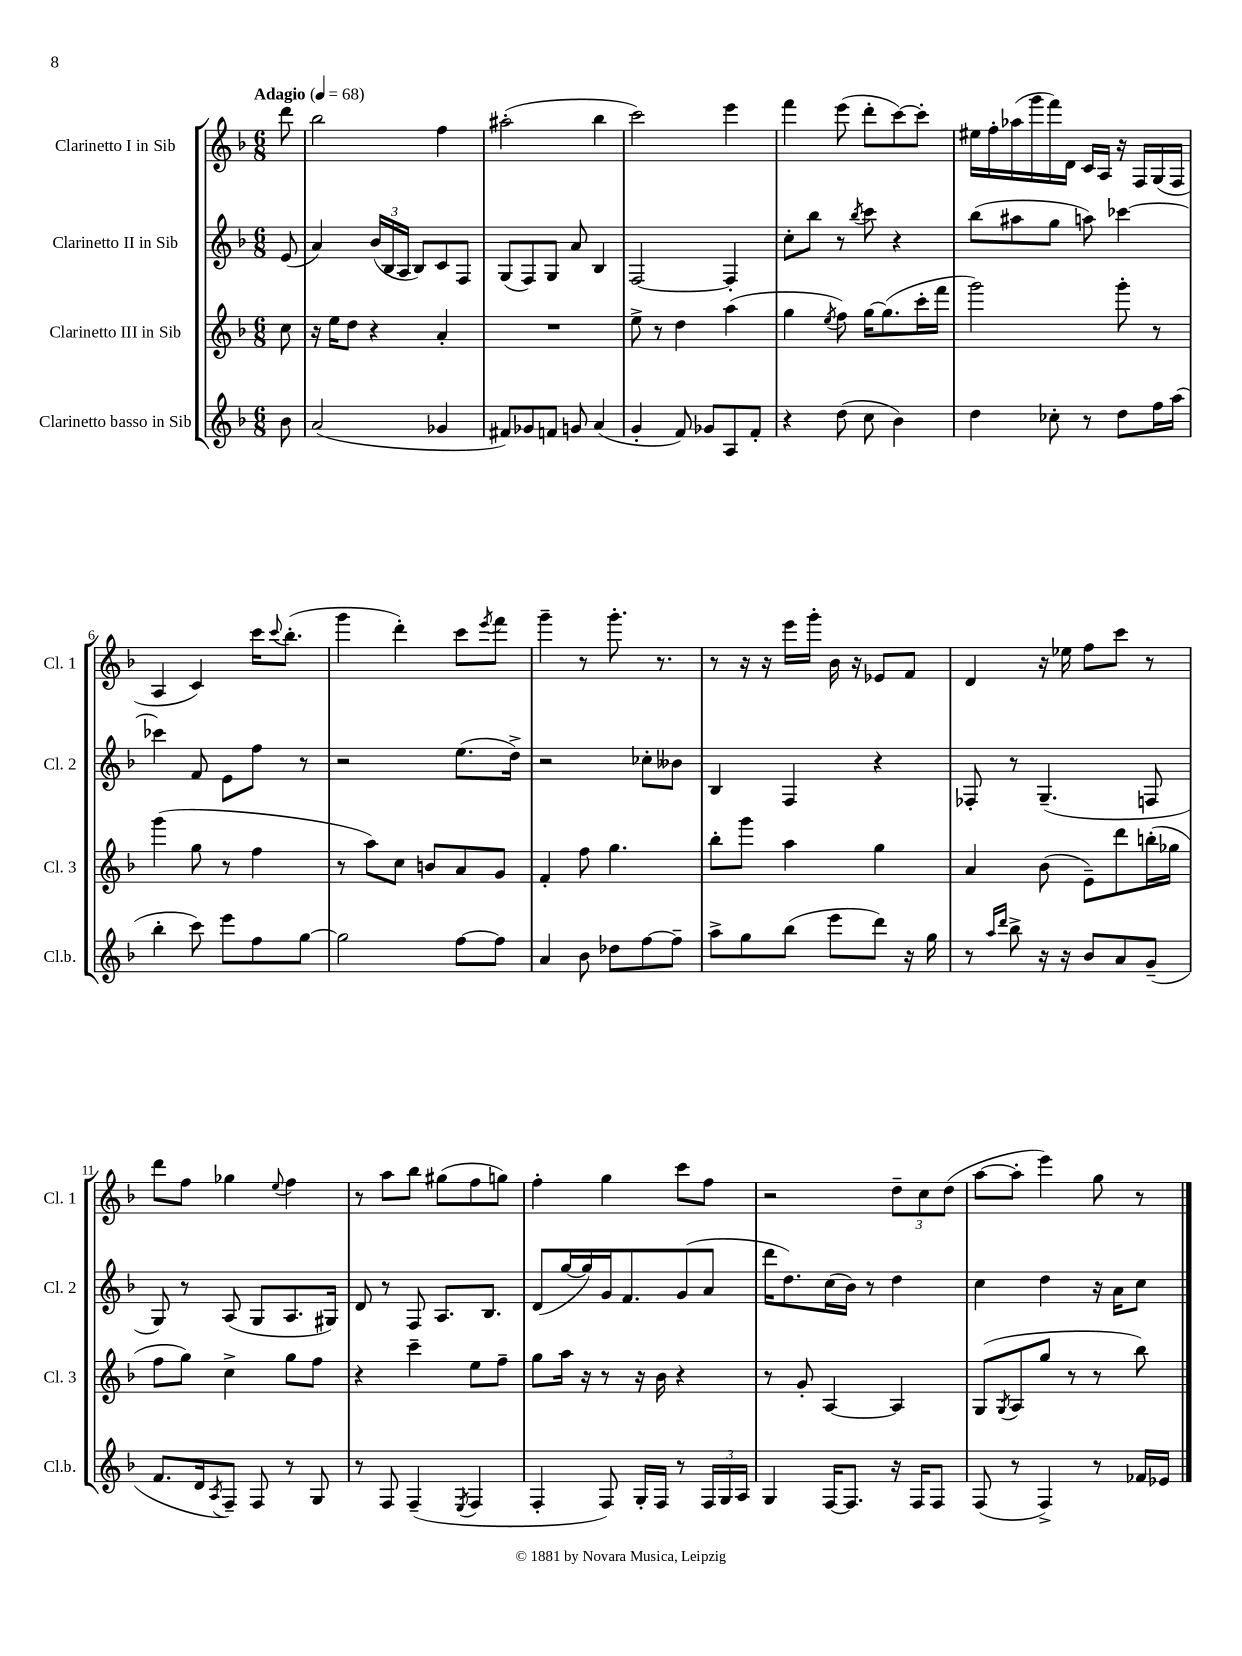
<<
\new StaffGroup <<
\new Staff = "s0" \with { instrumentName = "Clarinetto I in Sib" shortInstrumentName = "Cl. 1" } {
    \clef treble \key f \major \numericTimeSignature \time 6/8 \partial 8 \tempo "Adagio" 4 = 68
    d'''8 |
    bes''2 f''4 |
    ais''2-.( bes''4 |
    c'''2) e'''4 |
    f'''4 e'''8( d'''8-. c'''8~) c'''8-. |
    eis''16 f''16-. aes''16( g'''16 f'''16) d'16 c'16 a16 r16 f16 g16( f16 |
    a4 c'4) c'''16 \appoggiatura { c'''8 } bes''8.-.( |
    g'''4 d'''4-.) c'''8 \acciaccatura { e'''8 } f'''8 |
    g'''4-- r8 g'''8.-. r8. |
    r8 r16 r16 e'''16 g'''16-. bes'16 r16 ees'8 f'8 |
    d'4 r16 ees''16 f''8 c'''8 r8 |
    d'''8 f''8 ges''4 \appoggiatura { e''8 } f''4 |
    r8 a''8 bes''8 gis''8( f''8 g''8) |
    f''4-. g''4 c'''8 f''8 |
    r2 \tuplet 3/2 { d''8-- c''8 d''8( } |
    a''8~ a''8-. e'''4) g''8 r8 \bar "|." |
}
\new Staff = "s1" \with { instrumentName = "Clarinetto II in Sib" shortInstrumentName = "Cl. 2" } {
    \clef treble \key f \major \numericTimeSignature \time 6/8 \partial 8
    e'8( |
    a'4) \tuplet 3/2 { bes'16( bes16 a16 } bes8) c'8 f8 |
    g8( f8) g8 a'8 bes4 |
    f2~ f4-. |
    c''8-. bes''8 r8 \acciaccatura { bes''8 } c'''8 r4 |
    bes''8( ais''8 g''8 a''8) ces'''4~ |
    ces'''4 f'8 e'8 f''8 r8 |
    r2 e''8.( d''16->) |
    r2 ces''8-. beses'8 |
    bes4 f4 r4 |
    fes8-. r8 g4.--( f8 |
    g8) r8 a8( g8 a8. gis16) |
    d'8 r8 f8 a8. bes8. |
    d'8( g''16~ g''16) g'16 f'8. g'8( a'8 |
    d'''16 d''8.) c''16( bes'16) r8 d''4 |
    c''4 d''4 r16 a'16 c''8 \bar "|." |
}
\new Staff = "s2" \with { instrumentName = "Clarinetto III in Sib" shortInstrumentName = "Cl. 3" } {
    \clef treble \key f \major \numericTimeSignature \time 6/8 \partial 8
    c''8 |
    r16 e''16 d''8 r4 a'4-. |
    R2. |
    e''8-> r8 d''4 a''4( |
    g''4 \acciaccatura { e''8 } f''8) g''16~ g''8.( c'''16-. f'''16 |
    g'''2) g'''8-. r8 |
    g'''4( g''8 r8 f''4 |
    r8 a''8) c''8 b'8 a'8 g'8 |
    f'4-. f''8 g''4. |
    bes''8-. g'''8 a''4 g''4 |
    a'4 bes'8( e'8--) d'''8 b''16-.( ges''16 |
    f''8 g''8) c''4-> g''8 f''8 |
    r4 c'''4-- e''8 f''8-- |
    g''8 a''16 r16 r8 r16 bes'16 r4 |
    r8 g'8-. a4~ a4 |
    g8( \acciaccatura { g8 } a8 g''8 r8 r8 bes''8) \bar "|." |
}
\new Staff = "s3" \with { instrumentName = "Clarinetto basso in Sib" shortInstrumentName = "Cl.b." } {
    \clef treble \key f \major \numericTimeSignature \time 6/8 \partial 8
    bes'8 |
    a'2( ges'4 |
    fis'8) ges'8 f'8 g'8 a'4( |
    g'4-. f'8) ges'8 a8 f'8-. |
    r4 d''8( c''8 bes'4) |
    d''4 ces''8-. r8 d''8 f''16 a''16( |
    bes''4-. c'''8) e'''8 f''8 g''8~ |
    g''2 f''8~ f''8 |
    a'4 bes'8 des''8 f''8~ f''8-- |
    a''8-> g''8 bes''8( e'''8 d'''8) r16 g''16 |
    r8 \grace { a''16 d'''16 } bes''8-> r16 r16 bes'8 a'8 g'8--( |
    f'8. d'16 \acciaccatura { a8 } f8--) f8 r8 g8 |
    r8 f8 f4--( \acciaccatura { e8 } f4 |
    f4-. f8) g16-. f16 r8 \tuplet 3/2 { f16 g16 a16 } |
    g4 f16~ f8. r16 f16 f8 |
    f8( r8 f4->) r8 fes'16 ees'16 \bar "|." |
}
>>
>>
